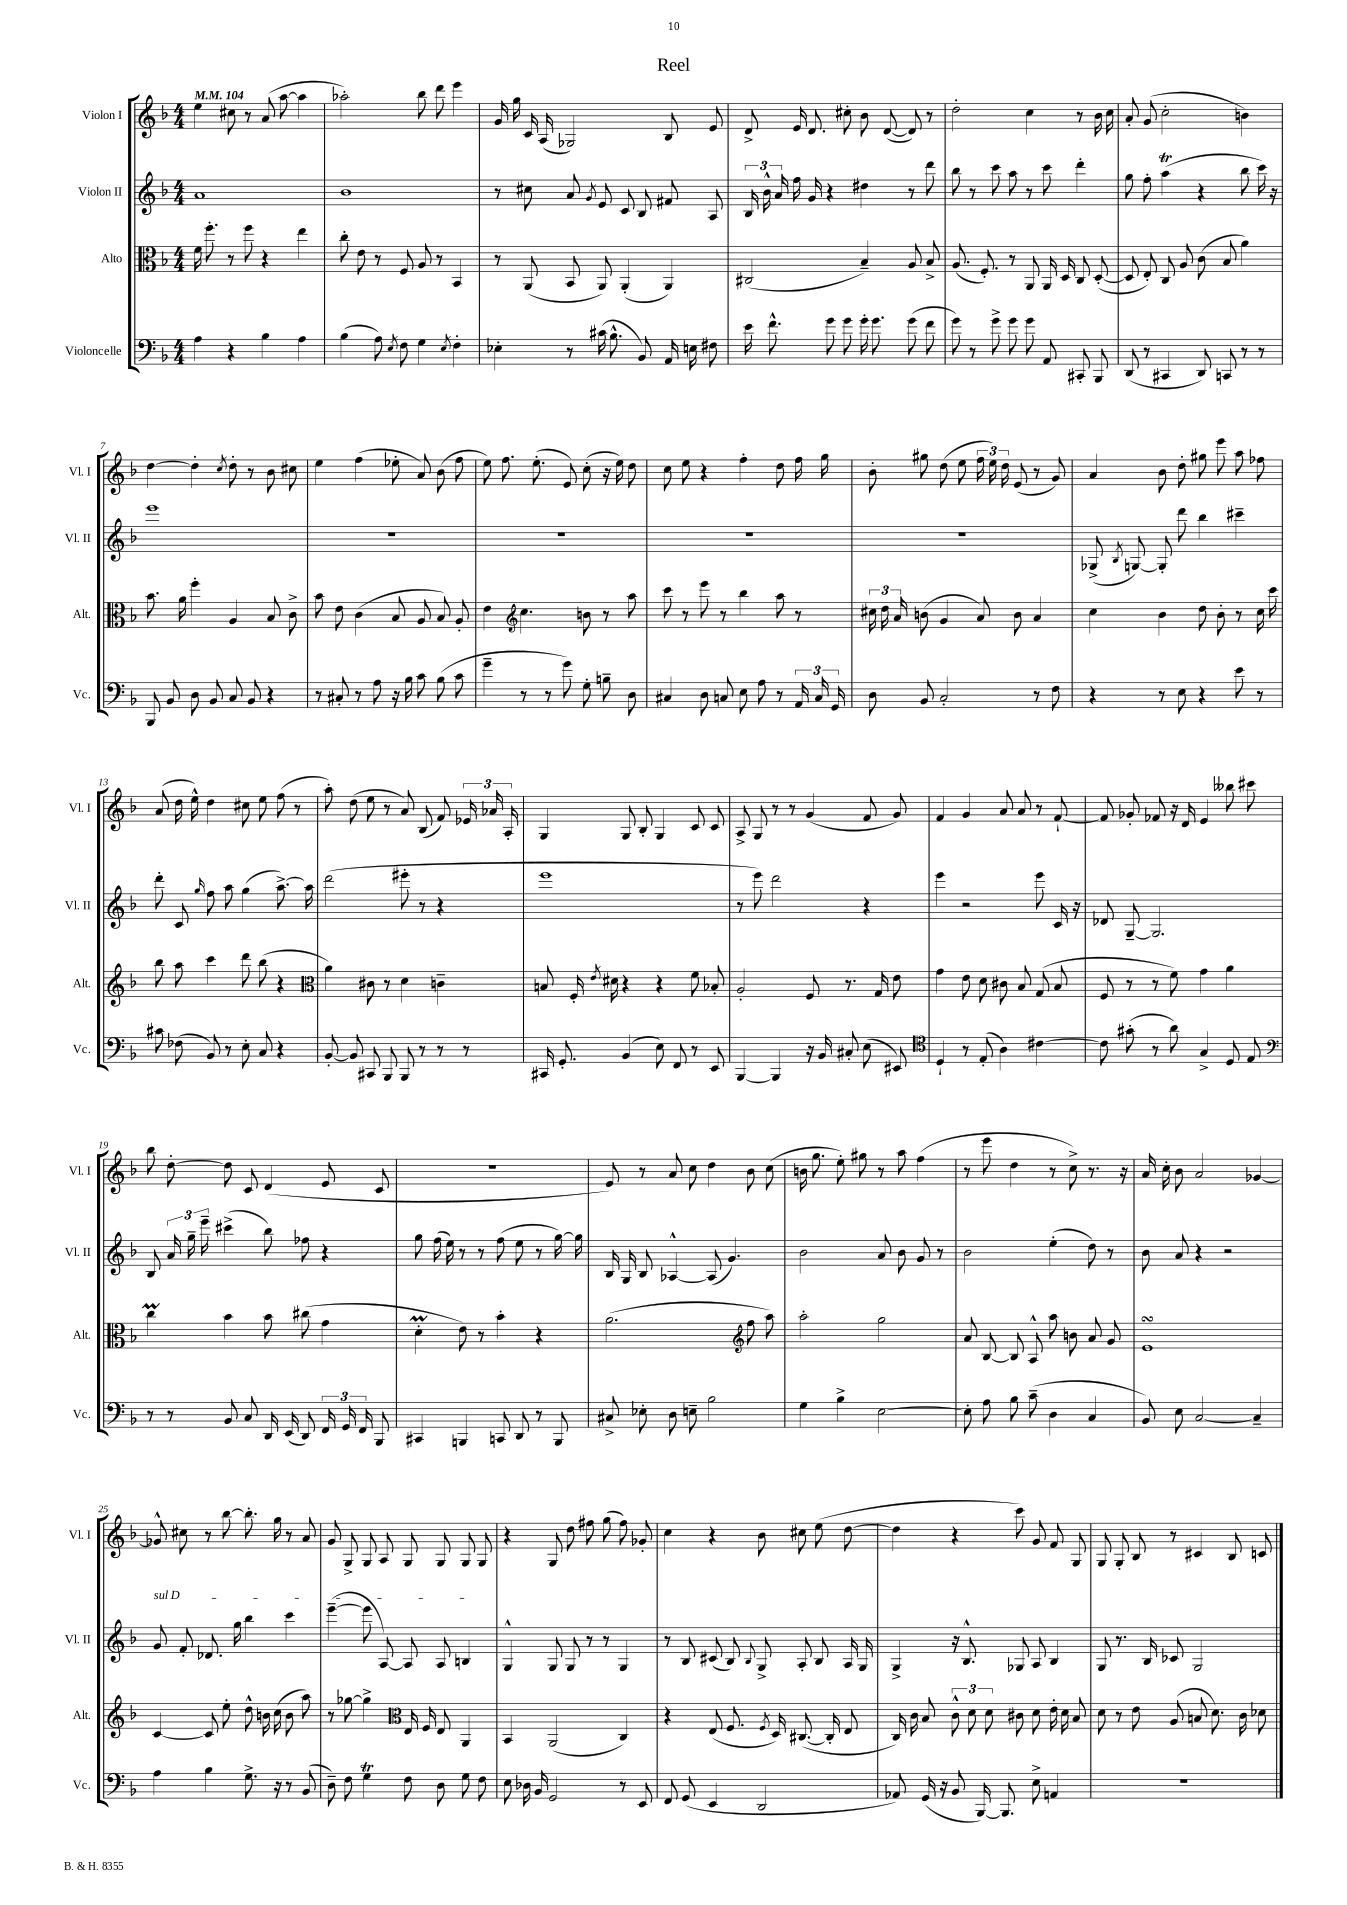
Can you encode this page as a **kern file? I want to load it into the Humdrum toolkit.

**kern	**kern	**kern	**kern
*staff4	*staff3	*staff2	*staff1
*clefF4	*clefC3	*clefG2	*clefG2
*k[b-]	*k[b-]	*k[b-]	*k[b-]
*M4/4	*M4/4	*M4/4	*M4/4
*MM104	*MM104	*MM104	*MM104
4A	16f	1a	4ee
.	8.ff'	.	.
4r	8r	.	8cc#
.	8ff	.	8r
4B-	4r	.	(8a
.	.	.	[8aa
4A	4ee	.	4aa]
=	=	=	=
(4B-	8cc'	1b-	2aa-')
.	8e	.	.
8A)	8r	.	.
8qE	.	.	.
8F	8F	.	.
4G	8A	.	8bb-
.	8r	.	8ddd
8qE	.	.	.
4F'	4BB-	.	4eee
=	=	=	=
4E-'	8r	8r	16g
.	.	.	16gg
.	(8AA	8cc#	16c
.	.	.	(16A
8r	8BB-	8a	2G-)
.	.	8qg	.
(16c#	8AA)	8e	.
8.B-^^	.	.	.
.	(4AA'	8c	.
8BB-)	.	8B-	.
16AA	4AA)	8f#	8B-
16E	.	.	.
8F#	.	8A	8e
=	=	=	=
16e	(2C#	24B-	8d^
.	.	24b-^^	.
8.f^^	.	.	.
.	.	24a	.
.	.	16ff	16e
.	.	16g	8.d
8g	.	4r	.
8g	.	.	8cc#'
16g'	4B-~)	4dd#	8b-
8.g	.	.	.
.	.	.	([8d
(8g	8A	8r	8d])
8f	8B-^	8ddd	8r
=	=	=	=
8g)	(8.A	8bb-	2dd'
8r	.	8r	.
.	8.F')	.	.
8g^	.	8ccc	.
8g	8r	8aa	.
8g	8AA	8r	4cc
8AA	16AA	8ccc	.
.	16D	.	.
8CC#'	8C	4ddd'	8r
8BBB-	([8D'	.	16b-
.	.	.	16cc
=	=	=	=
(8DD	8D]	8gg	8a'
8r	8E')	8ff'	(8g
4CC#	8C	(4aa	2cc'
.	8A	.	.
8DD)	(8c	4r	.
8CC	8B-	.	.
8r	4a)	8bb-	4b)
8r	.	16ccc)	.
.	.	16r	.
=	=	=	=
8BBB-	8.b-	1eee	[4dd
8BB-	.	.	.
.	16a	.	.
8D	4ff'	.	4dd']
8BB-	.	.	.
.	.	.	8qcc
8C	4A	.	8dd'
8BB-	.	.	8r
4r	8B-	.	8b-
.	8c^	.	8cc#
=	=	=	=
8r	8b-	1r	4ee
8C#'	8e	.	.
8r	(4c	.	(4ff
8A	.	.	.
16r	8B-	.	8ee-'
16B-	.	.	.
8c	8A	.	8a)
(8B-	8B-)	.	(8b-
8c	8A'	.	8ff
=	=	=	=
4g~	4e	1r	8ee)
.	.	.	8.ff
*	*clefG2	*	*
8r	4.cc	.	.
.	.	.	(8.ee'
8r	.	.	.
8g)	.	.	8e)
8G'	8b	.	(8cc'
8B~	8r	.	16r
.	.	.	16ee)
8D	8aa	.	8dd
=	=	=	=
4C#	8ccc	1r	8cc
.	8r	.	8ee
8D	8eee	.	4r
8C	8r	.	.
8E	4bb-	.	4ff'
8A	.	.	.
8r	8aa	.	8dd
24AA	8r	.	16ff
24C	.	.	.
.	.	.	16gg
24GG	.	.	.
=	=	=	=
8D	24cc#	1r	8b-'
.	24dd	.	.
.	24a	.	.
8BB-	(8b	.	8gg#
2C'	4g	.	(8dd
.	.	.	8ee
.	8a)	.	24ff
.	.	.	24ee)
.	.	.	24dd
.	8b	.	(8e
8r	4a	.	8r
8F	.	.	8g)
=	=	=	=
4r	4cc	(8G-^	4a
.	.	8qB-	.
.	.	[8G)	.
8r	4b-	8G']	8b-
8E	.	8ddd	8dd'
4r	8dd	4bb-	8gg#
.	8b-'	.	8eee
8e	8r	4ccc#~	8aa
8r	16cc	.	8ff-
.	16ccc	.	.
=	=	=	=
8c#	8bb-	8ddd'	(8a
(8F-	8aa	8c	16dd
.	.	.	16ee^^)
.	.	16qqgg	.
8BB-)	4ccc	8ff	4dd
8r	.	8aa	.
8E'	8ddd	(4gg	8cc#
8C	(8bb-	.	8ee
4r	4r	[8.aa^)	(8ff
.	.	.	8r
.	.	16aa]	.
=	=	=	=
*	*clefC3	*	*
[8BB-'	4a)	(2ddd	8aa')
8BB-]	.	.	(8dd
8CC#	8c#	.	8ee
8BBB-	8r	.	8r
8BBB-	4d	8eee#'	8a)
8r	.	8r	(8B-
8r	4c~	4r	8f)
8r	.	.	24e-
.	.	.	24a-
.	.	.	24A'
=	=	=	=
16CC#	8B	1eee	4G
8.GG'	.	.	.
.	16F'	.	.
.	8qe	.	.
.	16d#	.	.
(4BB-	4r	.	8G
.	.	.	8B-'
8E)	4r	.	4G
8FF	.	.	.
8r	8f	.	8c
8EE	8B-'	.	8c
=	=	=	=
[4BBB-	2A'	8r	8A^
.	.	8eee)	8G
4BBB-]	.	2ddd	8r
.	.	.	8r
16r	8F	.	(4g
16BB-	.	.	.
8C#'	8.r	.	.
(8E	.	4r	8f
.	16G	.	.
8EE#)	8e	.	8g)
=	=	=	=
*clefC4	*	*	*
4D`	4g	4eee	4f
8r	8e	2r	4g
(8E'	8d	.	.
4A)	8c#	.	8a
.	8B-	.	8a
[4c#	(8G	8eee	8r
.	8B-	16c	[8f`
.	.	16r	.
=	=	=	=
8c#]	8F	8d-	8f]
(8g#'	8r	[8G~	8g-'
8r	8r	2.G]	8f-
8a)	8f)	.	16r
.	.	.	16d
4G^	4g	.	4e
8D	4a	.	8bb--
8E	.	.	8ccc#
=	=	=	=
*clefF4	*	*	*
8r	4cc	8B-	8bb-
8r	.	24a	[8dd'
.	.	24gg~	.
.	.	24eee~	.
8BB-	4b-	(4ccc#^	8dd]
8C	.	.	8c
16DD	8b-	8bb-)	(4d
(16EE	.	.	.
8DD)	(8cc#	8ff-	.
24FF	4g	4r	8e
24GG	.	.	.
24FF	.	.	.
8BBB-	.	.	8c
=	=	=	=
4CC#	4d'	8gg	1r
.	.	(16ff	.
.	.	16ee)	.
4BBB	8e)	8r	.
.	8r	8r	.
8CC	4b-'	(8ff	.
8DD	.	8ee	.
8r	4r	8r	.
8BBB	.	[16gg)	.
.	.	16gg]	.
=	=	=	=
8C#^	(2.a	16B-	8e)
.	.	16G	.
8E-'	.	8B-	8r
8D	.	[4A-^^	8a
8E~	.	.	8cc
2B-	.	(8A-]	4dd
.	.	4.g)	.
*	*clefG2	*	*
.	8ff	.	8b-
.	8aa)	.	(8cc
=	=	=	=
4G	2aa'	2b-	16b
.	.	.	8.gg
4B-^	.	.	8ee')
.	.	.	8gg#
[2E	2gg	8a	8r
.	.	8b-	8aa
.	.	8g	(4ff
.	.	8r	.
=	=	=	=
8E']	8a	2b-	8r
8A	[8B-	.	8eee
8B-	8B-]	.	4dd
(8c~	8A^^	.	.
4D	8aa	(4ee'	8r
.	8b	.	8cc^)
4C	8a	8dd)	8.r
.	8g	8r	.
.	.	.	16r
=	=	=	=
8BB-)	1e	8b-	16a
.	.	.	16cc'
8E	.	8a	8b-
[2C	.	4r	2a
.	.	2r	.
4C~]	.	.	[4g-
=	=	=	=
4A	[4c	8g	8g-^^]
.	.	8f'	8cc#
4B-	8c]	8.d-	8r
.	8ee'	.	[8bb-
.	.	16gg	.
8.G^	8dd^^	4bb-	8.bb-']
.	16b	.	.
16r	(16cc	.	16gg
8r	8b	4ccc	8r
(8BB-	8aa)	.	8a
=	=	=	=
8D~)	8r	([4eee~	8g
8F	[8gg-	.	8G^
4G	4gg-^]	8eee]	8G
.	.	[8A)	8A
*	*clefC3	*	*
8F	16E	8A]	8G
.	16F	.	.
8D	8E	8A	8G
8G	4AA	4B	8G
8F	.	.	8G
=	=	=	=
8E	4BB-	4G^^	4r
16D-	.	.	.
16BB-	.	.	.
2GG	(2AA	8G	8G
.	.	8G	8dd
.	.	8r	8ff#
.	.	8r	(8gg
8r	4C)	4G	8ff#)
8EE	.	.	8g-'
=	=	=	=
8FF	4r	8r	4cc
(8GG	.	8B-	.
4EE	(8E	(8c#	4r
.	8.F	8B-)	.
.	.	8qqB-	.
2DD	.	8G^	8b-
.	8qF	.	.
.	16D)	.	.
.	([8.C#	8A'	8cc#
.	.	8B-	(8ee
.	16C#']	.	.
.	8E	16A	[8dd
.	.	16G	.
=	=	=	=
8AA-)	16C)	4G^	4dd]
.	16c	.	.
(16GG	8B-	.	.
16r	.	.	.
8BB-	12c^^	16r	4r
.	.	8.B-^^	.
.	12d	.	.
[16BBB-)	.	.	.
.	12d	.	.
8.BBB-]	.	.	.
.	8c#	8G-	8ccc)
8E^	8d	8A	8g
4AA	16e'	4B-	8f
.	16d	.	.
.	8B-	.	8G
=	=	=	=
1r	8d	8G	8G
.	8r	8.r	8G'
.	8e	.	8B-
.	.	16B-	.
.	(8A	8c-	8r
.	8B	2G	4c#
.	8.d)	.	.
.	.	.	8B-
.	16c	.	.
.	8d-	.	8c
==	==	==	==
*-	*-	*-	*-
